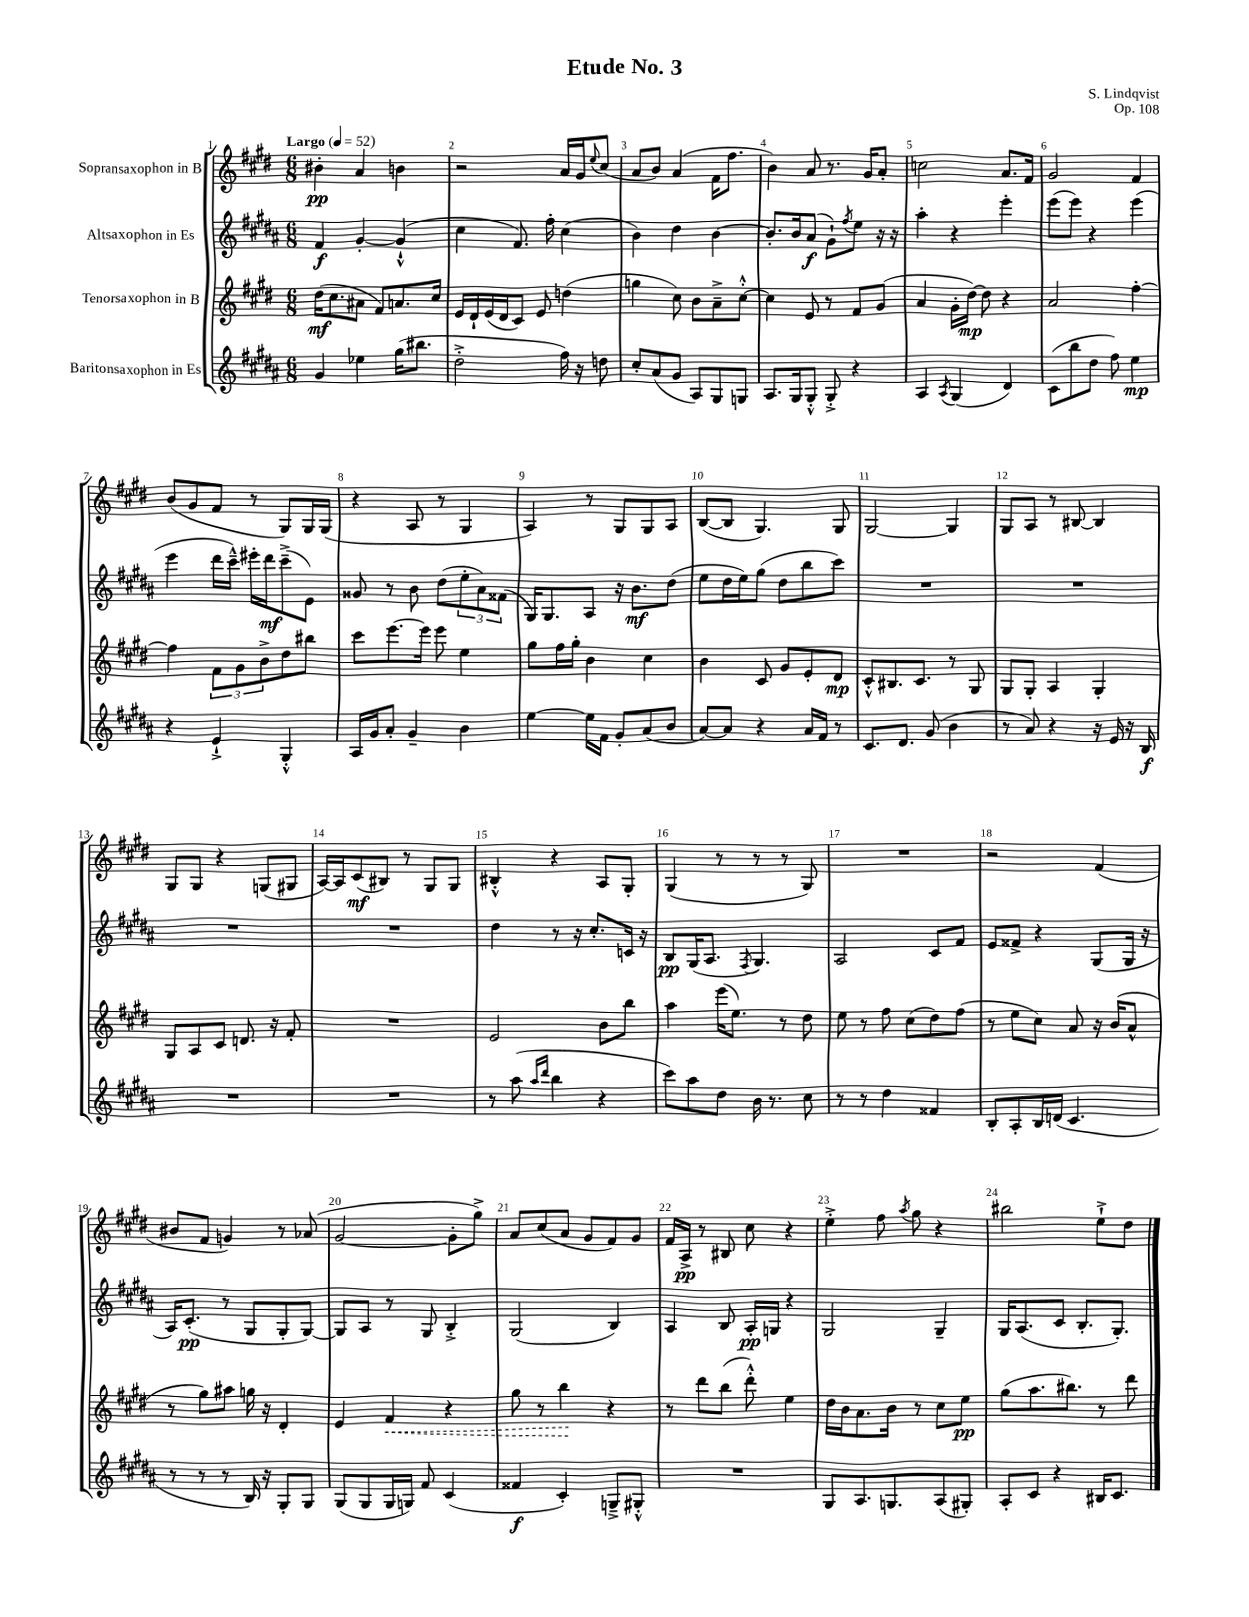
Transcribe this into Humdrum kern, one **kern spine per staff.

**kern	**kern	**kern	**kern
*staff4	*staff3	*staff2	*staff1
*clefG2	*clefG2	*clefG2	*clefG2
*k[f#c#g#d#a#]	*k[f#c#g#d#]	*k[f#c#g#d#a#]	*k[f#c#g#d#]
*M6/8	*M6/8	*M6/8	*M6/8
*MM52	*MM52	*MM52	*MM52
4g#	(16dd#	4f#	4b#'
.	8.cc#	.	.
4ee-	8a#	[4g#'	4a
.	8f#)	.	.
(16gg#	8.a	(4g#`^^]	4b
8.bb#	.	.	.
.	16cc#	.	.
=	=	=	=
2dd#'^	16e	4cc#	2r
.	16d#`	.	.
.	(16e	.	.
.	16d#	.	.
.	8c#)	8.f#)	.
.	8e	.	.
.	.	16ff#'	.
16ff#)	(4dd	(4cc#	16a
16r	.	.	16g#
.	.	.	8qqee
8dd	.	.	(8cc#
=	=	=	=
8cc#'	4gg	4b)	8a
(8a#	.	.	8b)
8g#	8cc#)	4dd#	(4a
8A#)	8b	.	.
8G#	8a~^	[4b	16f#
.	.	.	8.ff#
8G	[8cc#'^^	.	.
=	=	=	=
8.A#	4cc#]	8.b']	4b)
16G#	.	16b	.
8G#'^^	8e	(8a#	8a
8G#'^	8r	8g#`)	8.r
.	.	8qff#	.
4r	8f#	8ee	.
.	.	.	16g#
.	(8g#	16r	8a'
.	.	16r	.
=	=	=	=
4A#	4a	4aa#'	2cc
8qA#	.	.	.
(4G#	16g#'	4r	.
.	[16dd#)	.	.
.	8dd#]	.	.
4d#)	4r	4eee'	8.a
.	.	.	16f#
=	=	=	=
(8c#	2a	(8eee	2g#
8bb	.	8eee)	.
8dd#	.	4r	.
8ff#)	.	.	.
4ee	[4ff#'	(4eee	4f#
=	=	=	=
4r	4ff#]	4eee	(8b
.	.	.	8g#
4e`^	12f#	16ddd#	8f#
.	.	16ccc#~^^)	.
.	12g#	.	.
.	.	16eee#'	8r
.	12b^	.	.
.	.	16ddd#	.
4G#'^^	8dd#	(8ccc#~^	8G#)
.	8bb#	8e)	16G#
.	.	.	(16G#
=	=	=	=
16A#	8ccc#	8g##	4r
16g#	.	.	.
8a#'	[8.eee	8r	.
4g#~	.	8b	8A
.	16eee]	.	.
.	8eee	(8dd#	8r
4b	4ee	12ee'	4G#
.	.	12a#)	.
.	.	(12f##	.
=	=	=	=
[4ee	8gg#	16G#)	4A)
.	.	8.G#	.
.	16ff#	.	.
.	16gg#'	.	.
16ee]	4b	8A#	8r
16f#	.	.	.
8g#'	.	16r	8G#
.	.	8.b	.
(8a#	4cc#	.	8G#
8b	.	(8dd#	8A
=	=	=	=
[8a#)	4b	8ee	([8B
8a#]	.	16dd#	8B]
.	.	16ee)	.
4r	8c#	(8gg#	4.G#)
.	8g#	8dd#	.
16a#	8e'	8bb	.
16f#	.	.	.
8r	8d#	8ccc#)	8G#
=	=	=	=
8.c#	8c#'^^	2.r	[2G#
.	8.B#	.	.
8.d#	.	.	.
.	8.c#	.	.
(8g#	.	.	.
4b	8r	.	4G#]
.	8G#	.	.
=	=	=	=
8r	8G#	2.r	8G#
8a#)	8G#'	.	8A
4r	4A	.	8r
.	.	.	[8B#
16r	4G#'	.	4B#]
16e	.	.	.
16r	.	.	.
16B	.	.	.
=	=	=	=
2.r	8G#	2.r	8G#
.	8A	.	8G#
.	8c#	.	4r
.	8.d	.	.
.	.	.	(8G
.	16r	.	.
.	8f#'	.	8G#
=	=	=	=
2.r	2.r	2.r	[16A)
.	.	.	16A]
.	.	.	(8c#
.	.	.	8B#)
.	.	.	8r
.	.	.	8G#
.	.	.	8G#
=	=	=	=
8r	2e	4dd#	4B#'^^
(8aa#	.	.	.
16qqaa#	.	.	.
16qqddd#	.	.	.
4bb	.	8r	4r
.	.	16r	.
.	.	8.cc#'	.
4r	8b	.	8A
.	8bb	16c	8G#'
.	.	16r	.
=	=	=	=
8ccc#)	4aa	8B	(4G#
8aa#	.	(16G#	.
.	.	8.A#	.
8dd#	(16eee	.	8r
.	8.ee)	.	.
.	.	8qF#	.
16b	.	4.G#)	8r
8.r	.	.	.
.	8r	.	8r
8cc#	8dd#	.	8G#)
=	=	=	=
8r	8ee	2A#	2.r
8r	8r	.	.
4dd#	8ff#	.	.
.	(8cc#	.	.
4f##	8dd#)	8c#	.
.	(8ff#	8f#	.
=	=	=	=
8B'	8r	8e	2r
8A#'	8ee	8f##^	.
16B	8cc#)	4r	.
(16d	.	.	.
4.c#	8a	.	.
.	16r	(8G#	(4f#
.	(16b	.	.
.	8a^^	16G#	.
.	.	16r	.
=	=	=	=
8r	8r	16A#)	8b#
.	.	(8.c#'	.
8r	8gg#)	.	8f#
8r	8aa#	8r	4g)
16B)	16gg	8G#	.
16r	16r	.	.
8G#'	4d#'	8G#'	8r
8G#	.	[8G#)	(8a-
=	=	=	=
(8G#	4e	8G#]	[2g#
8G#	.	8A#	.
16G#	4f#	8r	.
16G)	.	.	.
8f#	.	8G#	.
(4c#	4r	4B'^	8g#']
.	.	.	8gg#^)
=	=	=	=
4f##	8gg#	(2G#	8a
.	8r	.	(8cc#
4c#')	4bb	.	8a
.	.	.	8g#
8G~^	4r	4B)	8f#)
8G#'^^	.	.	8g#
=	=	=	=
2.r	8r	4A#	16f#
.	.	.	16A^
.	8ddd#	.	8r
.	(8bb	8B	8B#
.	8ddd#'^^)	16A#'	8cc#
.	.	16G	.
.	4ee	4r	4r
=	=	=	=
8G#	16dd#	2G#	4ee'^
.	16b	.	.
8.A#	8.a	.	.
.	.	.	8ff#
8.G	16b	.	.
.	.	.	8qaa
.	8r	.	8gg#
(8A#	8cc#	4G#~	4r
8G#')	8ee	.	.
=	=	=	=
8A#'	(8gg#	16G#	2bb#
.	.	(8.A#	.
8c#	8.aa	.	.
4r	.	8c#	.
.	8.bb#)	.	.
.	.	8.B'	.
16B#	8r	.	8ee`^
8.c#	.	8.G#')	.
.	8ddd#	.	8dd#
==	==	==	==
*-	*-	*-	*-
